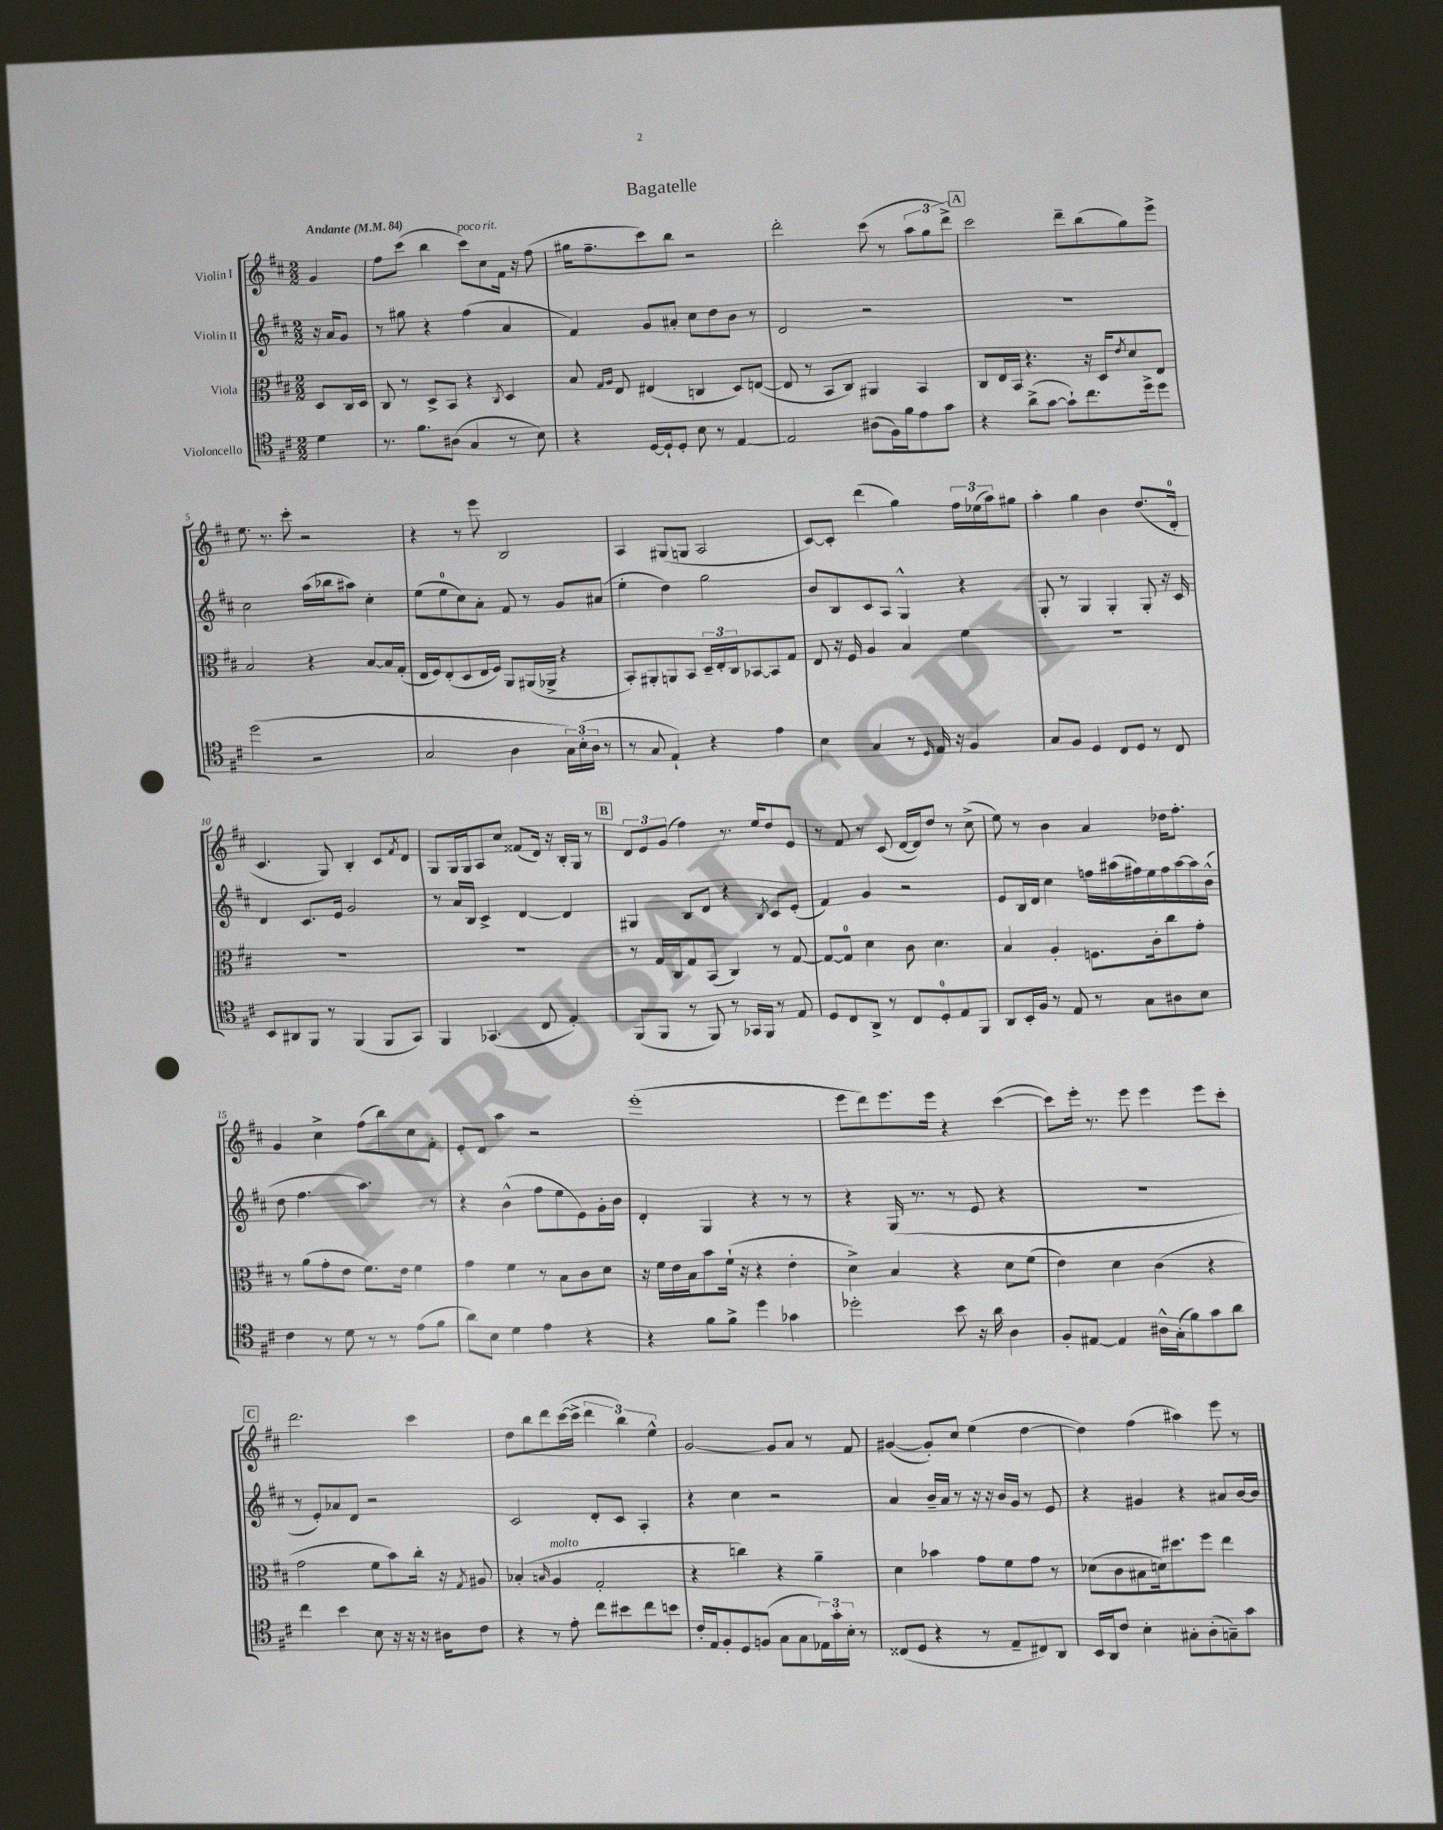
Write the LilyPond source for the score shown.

\header { title = "Bagatelle" }
<<
\new StaffGroup <<
\new Staff = "s0" \with { instrumentName = "Violin I" } {
    \clef treble \key d \major \numericTimeSignature \time 2/2 \partial 4 \tempo "Andante" 4 = 84
    g'4 |
    fis''8 cis'''8( b''4 cis'''8^\markup { \italic "poco rit." }) cis''8 fis'16 r16 fis''8( |
    gis''16 fis''8.-- cis'''8) b''8 r2 |
    d'''2-. cis'''8( r8 \tuplet 3/2 { a''8 g''8 d'''8->) } |
    \mark \markup { \box "A" } cis'''2 d'''8-- b''8( g''8) e'''8-> |
    e''8. r8. cis'''8-. r2 |
    r4 r8 e'''8 b2 |
    a4 gis8( g8 a2 |
    cis'8~) cis'8-. d'''4( g''4) \tuplet 3/2 { fis''16 ees''16( a''16) } gis''8 |
    a''4-. g''4 b'4 d''8.( d'16-0-. |
    cis'4. g8) b4-. cis'8 \acciaccatura { fis'8 } d'8 |
    g8 g16 g16 a8 cis''8 fisis'8( d'16) r16 b16-. g16 r8 |
    \mark \markup { \box "B" } \tuplet 3/2 { d'8 e'8 g'8( } fis''4) r8. e''16 d''8 e'8 |
    r8 fis'8 r8 cis'8( d'16~ d'16) d''8 r8 cis''8->( |
    e''8) r8 b'4 a'4 des''16 fis''8.-. |
    g'4 cis''4-> fis''8( b''8) cis''8 fis'8-. |
    e'8-. d'8 a''4 r2 |
    e'''1-.( |
    e'''8 d'''8) e'''8. e'''16 r4 cis'''4~( |
    cis'''8) e'''16-. r8. e'''8 e'''4 e'''8 cis'''8-. |
    \mark \markup { \box "C" } d'''2. cis'''4 |
    d''8 b''8 d'''8 cis'''16~( cis'''16-> \tuplet 3/2 { d'''4 b''4) e''4-^ } |
    g'2~ g'8 a'8 r8 fis'8 |
    gis'4~( gis'8-.) cis''8 e''4( d''4~ |
    d''4) fis''4( ais''4) e'''8 r8 \bar "|." |
}
\new Staff = "s1" \with { instrumentName = "Violin II" } {
    \clef treble \key d \major \numericTimeSignature \time 2/2 \partial 4
    r16 a'16 g'8 |
    r8 gis''8 r4 fis''4( a'4 |
    fis'4) g'8 ais'8-. cis''8 d''8 b'8 r8 |
    d'2 r2 |
    \mark \markup { \box "A" } r1 |
    cis''2 a''16( bes''16 ais''8) cis''4-. |
    e''8( e''8-0 cis''8) a'8-. fis'8 r8 g'8 ais'8( |
    e''4-. d''4) g''2 |
    b'8 b8 cis'8 a8 g4-^ r4 |
    g8-. r8 g4 g4-. g8-. r16 cis'16 |
    d'4 cis'8. e'16 g'2 |
    r8 a'16 b16 cis'4-> d'4~ d'4 |
    \mark \markup { \box "B" } gis4 b8 d'8 r4 \acciaccatura { b8 } cis'8 e'8-.( |
    fis'4) g'4 r2 |
    e'8 b16 d'16 cis''4 f''16 ais''16( fis''16) e''16 fis''16 ais''16~ ais''16 b'16-^( |
    d''8 fis''4. a''4.) r8 |
    r4 b'4-^( fis''8 e''8 e'8) g'16-. b'16 |
    d'4-. g4 r4 r8 r8 |
    r4 g16( r8. r8 e'8 r4 |
    r1 |
    \mark \markup { \box "C" } r8 e'8-.) aes'8 d'8 r2 |
    cis'2 d'8-. cis'8 a4-. |
    r4 cis''4 r2 |
    a'4 b'16-- a'16 r8 r16 r16 b'16 g'16 r8 e'8 |
    r4 gis'4 r4 ais'8 b'16~ b'16 \bar "|." |
}
\new Staff = "s2" \with { instrumentName = "Viola" } {
    \clef alto \key d \major \numericTimeSignature \time 2/2 \partial 4
    d8 cis16 d16 |
    cis8 r8 d8-> b,8 r4 \acciaccatura { cis8 } d4 |
    b8 \grace { g16 a16 } e8 eis4( c4 d8) e8~( |
    e8 r8 b,8 cis8) ais,4 b,4 |
    \mark \markup { \box "A" } cis8 e16 b,16 r4. r16 d16 \acciaccatura { e'8 } d'8 e8 |
    b2 r4 b8~ b16 g16-.( |
    e16 fis16) e8-.( d8 e16 fis16) a,8 ais,16( aes,16-> r4 |
    b,8-.) ais,8-. a,8 b,8 \tuplet 3/2 { d16-- e16-. cis16 } bes,8~ bes,8 g8 |
    e8 r16 fis16 a4 b4 fis'4 |
    R1 |
    R1 |
    R1 |
    \mark \markup { \box "B" } r8 g16 cis16 g8 b,8( cis4) r8 g8~ |
    g8~ g8-0 d'4 cis'8 d'4. |
    b4 a4-. f8. cis'16-. cis''8 g'8-. |
    r8 a'8( g'8-. e'8 fis'8.) e'16 fis'4 |
    g'4 fis'4 r8 b8 cis'8 d'8 |
    r16 fis'16 e'16 b16 b'8 fis'16-!( r16 r4 e'4-. |
    d'4->) b4 r4 d'8 fis'8( |
    e'4) d'4 cis'4( r4 |
    \mark \markup { \box "C" } g'2 fis'8 b'8) cis''16-. r16 \acciaccatura { g8 } ais8 |
    bes4-.( \grace { b16 } a4^\markup { \italic "molto" } g2-. |
    r4 c''4) r4 a'4-- |
    d'4 bes'4 g'8 fis'8 g'8 r8 |
    des'8( cis'8 bis8 d'16) dis''8. fis''8 e''4 \bar "|." |
}
\new Staff = "s3" \with { instrumentName = "Violoncello" } {
    \clef tenor \key d \major \numericTimeSignature \time 2/2 \partial 4
    d'4 |
    r8. fis'8. ais8( g4 r8 b8) |
    r4 d16~ d16-! d8-. b8 r8 e4~ |
    e2 ais8( fis16) fis'16 e'8 g'8 |
    \mark \markup { \box "A" } r4 a'8->( g'8~ g'8-!) cis''8. d''16-> d''8 |
    d''2( r2 |
    g2 a4 \tuplet 3/2 { g16) b16-.( a16 } r8 |
    r8 g8 e4-!) r4 e'4 |
    b4 g4 r8 \grace { d16 } e16 r16 fis4 |
    g8 fis8 d4 cis8 d8 r8 cis8 |
    b,8 ais,8 fis,8 r8 fis,4( fis,8 g,8) |
    fis,4 ges,4.( cis8 e4-.) |
    \mark \markup { \box "B" } fis,8( fis,8 r8 fis,8) r8 ges,16 fis,16 r8 e8 |
    d8 cis8 a,8-> r8 cis8 d8-0-. e8 fis,8 |
    a,8 b,16-. fis16 r8 e8 r8 g8 ais8 b8 |
    cis'4 r8 d'8 r8 r8 e'8( fis'8 |
    a'8) b8 d'4 e'4 r4 |
    r4 fis'8 fis'8-> d''4 ges'4 |
    des''2-. b'8 r16 a'16 a4 |
    fis8-. eis8~ eis4 ais16-^ g16-.( fis'8) g'8 a'8 |
    \mark \markup { \box "C" } cis''4 b'4 b8 r16 r16 r16 ais16 cis'8 |
    r4 r8 e'8-. cis''8 bis'8 cis''8 b'8 |
    cis'16-. e16 fis8-. d8 f8( g8 g8 \tuplet 3/2 { ees16) g'16-. b16-. } r8 |
    cisis8( d8 r4 r8 e8-- cis8) a,8 |
    b,16 a,16 cis'8 b4-. gis8-. a8-.( g8--) g'8 \bar "|." |
}
>>
>>
